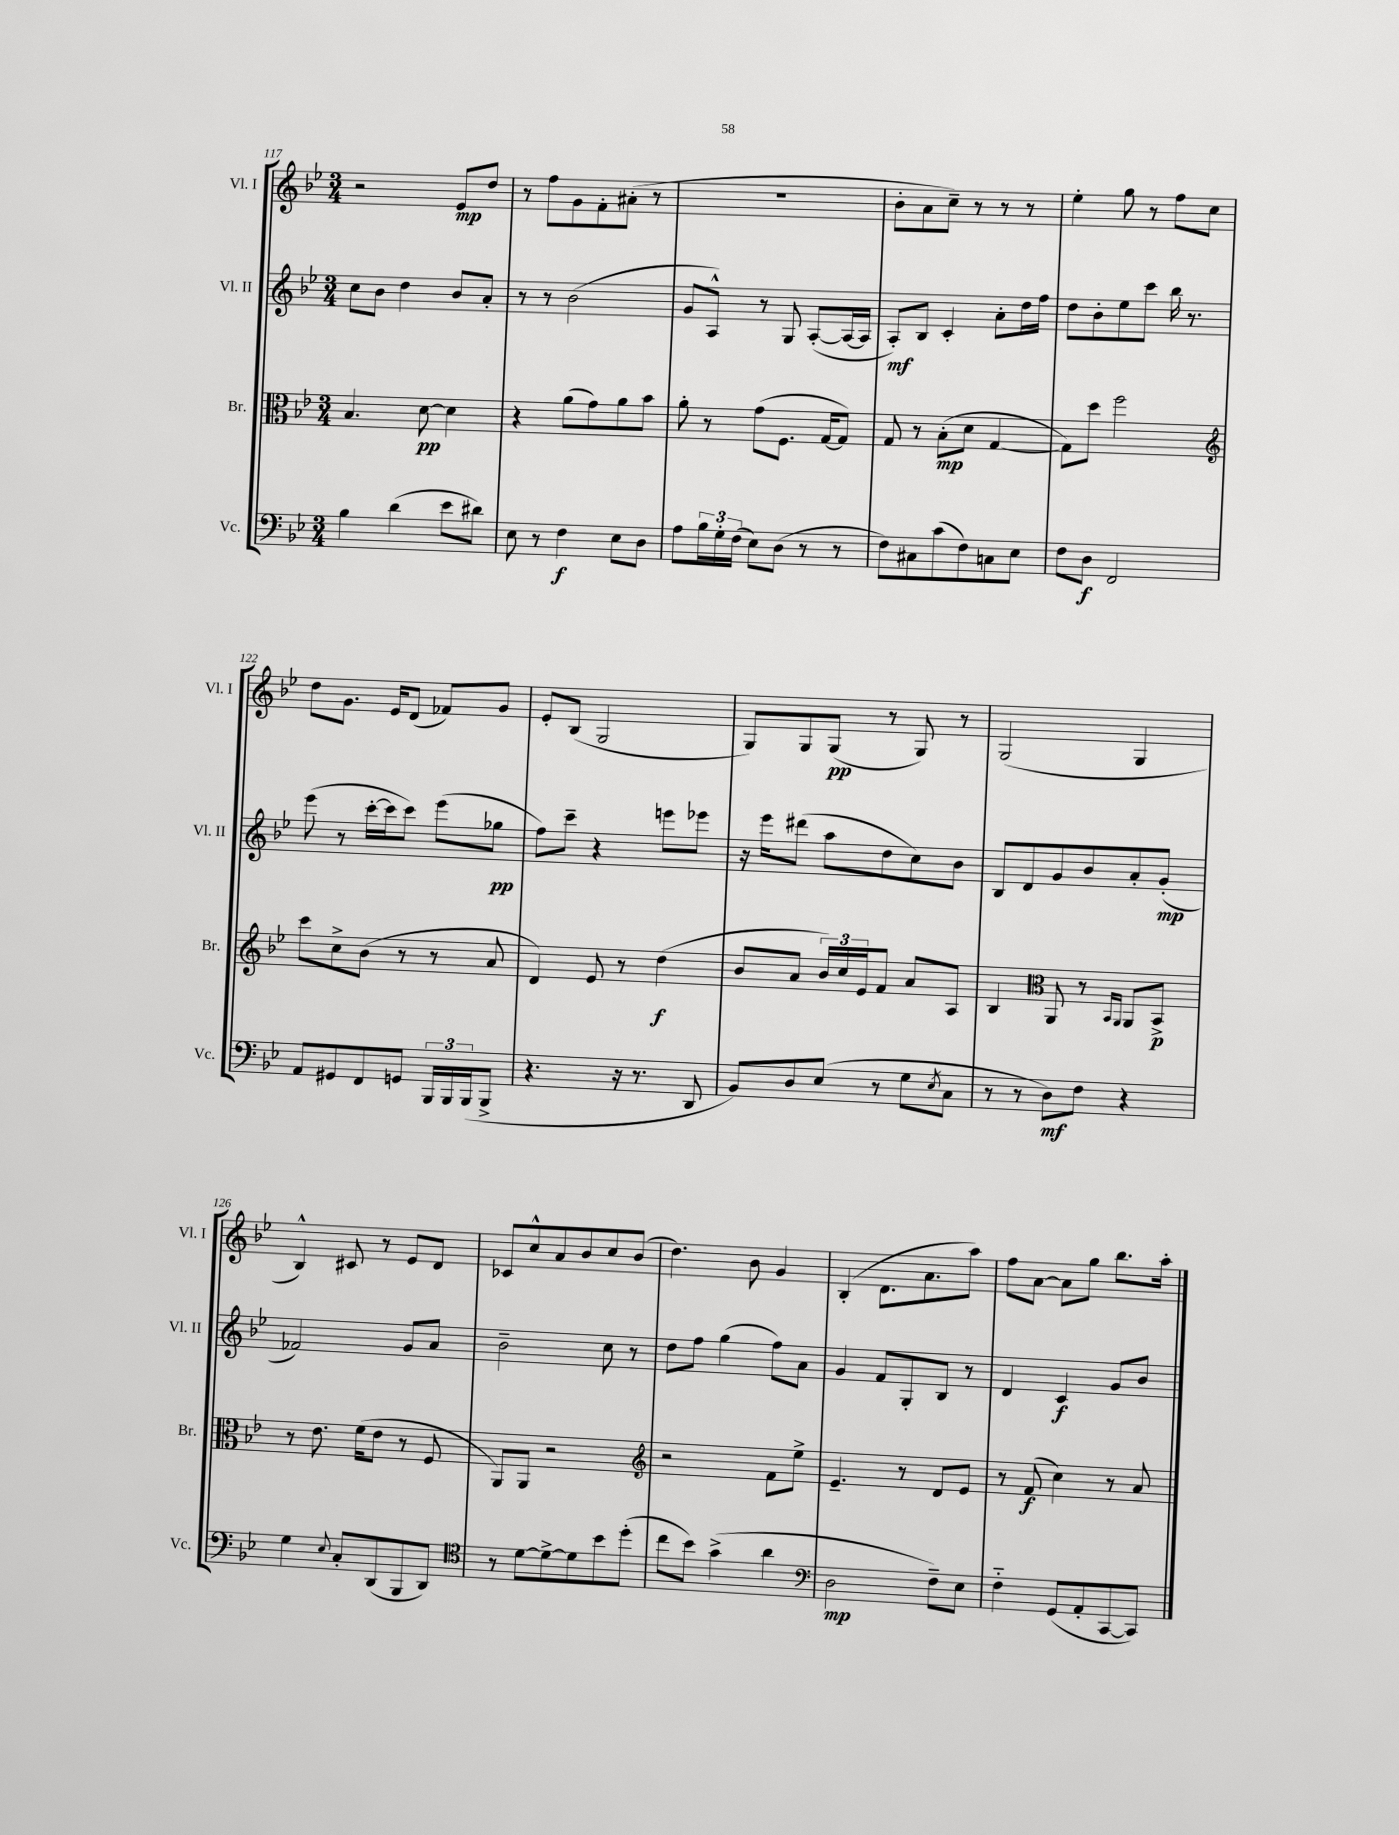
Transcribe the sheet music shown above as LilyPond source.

<<
\new StaffGroup <<
\new Staff = "s0" \with { instrumentName = "Vl. I" shortInstrumentName = "Vl. I" } {
    \clef treble \key bes \major \numericTimeSignature \time 3/4
    r2 ees'8\mp d''8 |
    r8 f''8 g'8 f'8-. ais'8-.( r8 |
    R2. |
    bes'8-. a'8 c''8--) r8 r8 r8 |
    ees''4-. g''8 r8 f''8 c''8 |
    d''8 g'8. ees'16 d'8( fes'8) g'8 |
    ees'8-. bes8( g2 |
    g8) g8 g8\pp( r8 g8) r8 |
    g2( g4 |
    bes4-^) cis'8 r8 ees'8 d'8 |
    ces'8 c''8-^ a'8 bes'8 c''8 bes'8( |
    d''4.) bes'8 g'4 |
    bes4-.( d'8. a'8. a''8) |
    f''8 a'8~ a'8 g''8 bes''8. a''16-. \bar "|." |
}
\new Staff = "s1" \with { instrumentName = "Vl. II" shortInstrumentName = "Vl. II" } {
    \clef treble \key bes \major \numericTimeSignature \time 3/4
    c''8 bes'8 d''4 bes'8 a'8-. |
    r8 r8 bes'2( |
    g'8 a8-^) r8 g8 a8~-.( a16~ a16 |
    a8-.\mf) bes8 c'4-. a'8-. d''16 f''16 |
    d''8 bes'8-. ees''8 c'''8 bes''16 r8. |
    ees'''8( r8 c'''16~-. c'''16 c'''8) ees'''8( ges''8\pp |
    f''8) c'''8-- r4 e'''8 ees'''8 |
    r16 ees'''16 dis'''8( a''8 d''8 c''8) bes'8 |
    bes8 d'8 g'8 bes'8 a'8-. g'8-.\mp( |
    fes'2) g'8 a'8 |
    bes'2-- c''8 r8 |
    d''8 f''8 g''4( f''8) a'8 |
    g'4 f'8 g8-. bes8 r8 |
    d'4 c'4\f g'8 bes'8 \bar "|." |
}
\new Staff = "s2" \with { instrumentName = "Br." shortInstrumentName = "Br." } {
    \clef alto \key bes \major \numericTimeSignature \time 3/4
    bes4. d'8~\pp d'4 |
    r4 a'8( g'8) a'8 bes'8 |
    a'8-. r8 g'8( f8. g16~ g8) |
    g8 r8 bes8-.\mp( d'8 g4~ |
    g8) d''8 f''2 |
    \clef treble c'''8 c''8-> bes'8( r8 r8 a'8 |
    d'4) ees'8 r8 d''4\f( |
    bes'8 a'8 \tuplet 3/2 { bes'16) c''16 ees'16 } f'8 a'8 a8 |
    bes4 \clef alto a,8 r8 \grace { bes,16 a,16 } a,8 bes,8->\p |
    r8 ees'8. f'16( ees'8 r8 f8 |
    a,8) a,8 r2 |
    \clef treble r2 f'8 ees''8-> |
    ees'4.-- r8 d'8 ees'8 |
    r8 f'8\f( c''4) r8 a'8 \bar "|." |
}
\new Staff = "s3" \with { instrumentName = "Vc." shortInstrumentName = "Vc." } {
    \clef bass \key bes \major \numericTimeSignature \time 3/4
    bes4 d'4( ees'8 dis'8) |
    ees8 r8 f4\f ees8 d8 |
    a8 \tuplet 3/2 { bes16 g16-. f16( } ees8) d8( r8 r8 |
    f8) cis8 c'8( f8) c8 ees8 |
    f8 d8\f f,2 |
    a,8 gis,8 f,8 g,8 \tuplet 3/2 { bes,,16 bes,,16 bes,,16( } bes,,8-> |
    r4. r16 r8. d,8 |
    bes,8) d8 ees8( r8 g8 \acciaccatura { ees8 } c8 |
    r8 r8 d8\mf) f8 r4 |
    g4 \appoggiatura { ees8 } c8-. d,8( bes,,8 d,8) |
    \clef tenor r8 d'8~ d'8~-> d'8 bes'8 d''8-.( |
    c''8 bes'8) g'4->( a'4 |
    \clef bass d2\mp f8--) ees8 |
    f4-_ g,8( a,8-. c,8~ c,8) \bar "|." |
}
>>
>>
\layout { \context { \Score currentBarNumber = #117 } }
